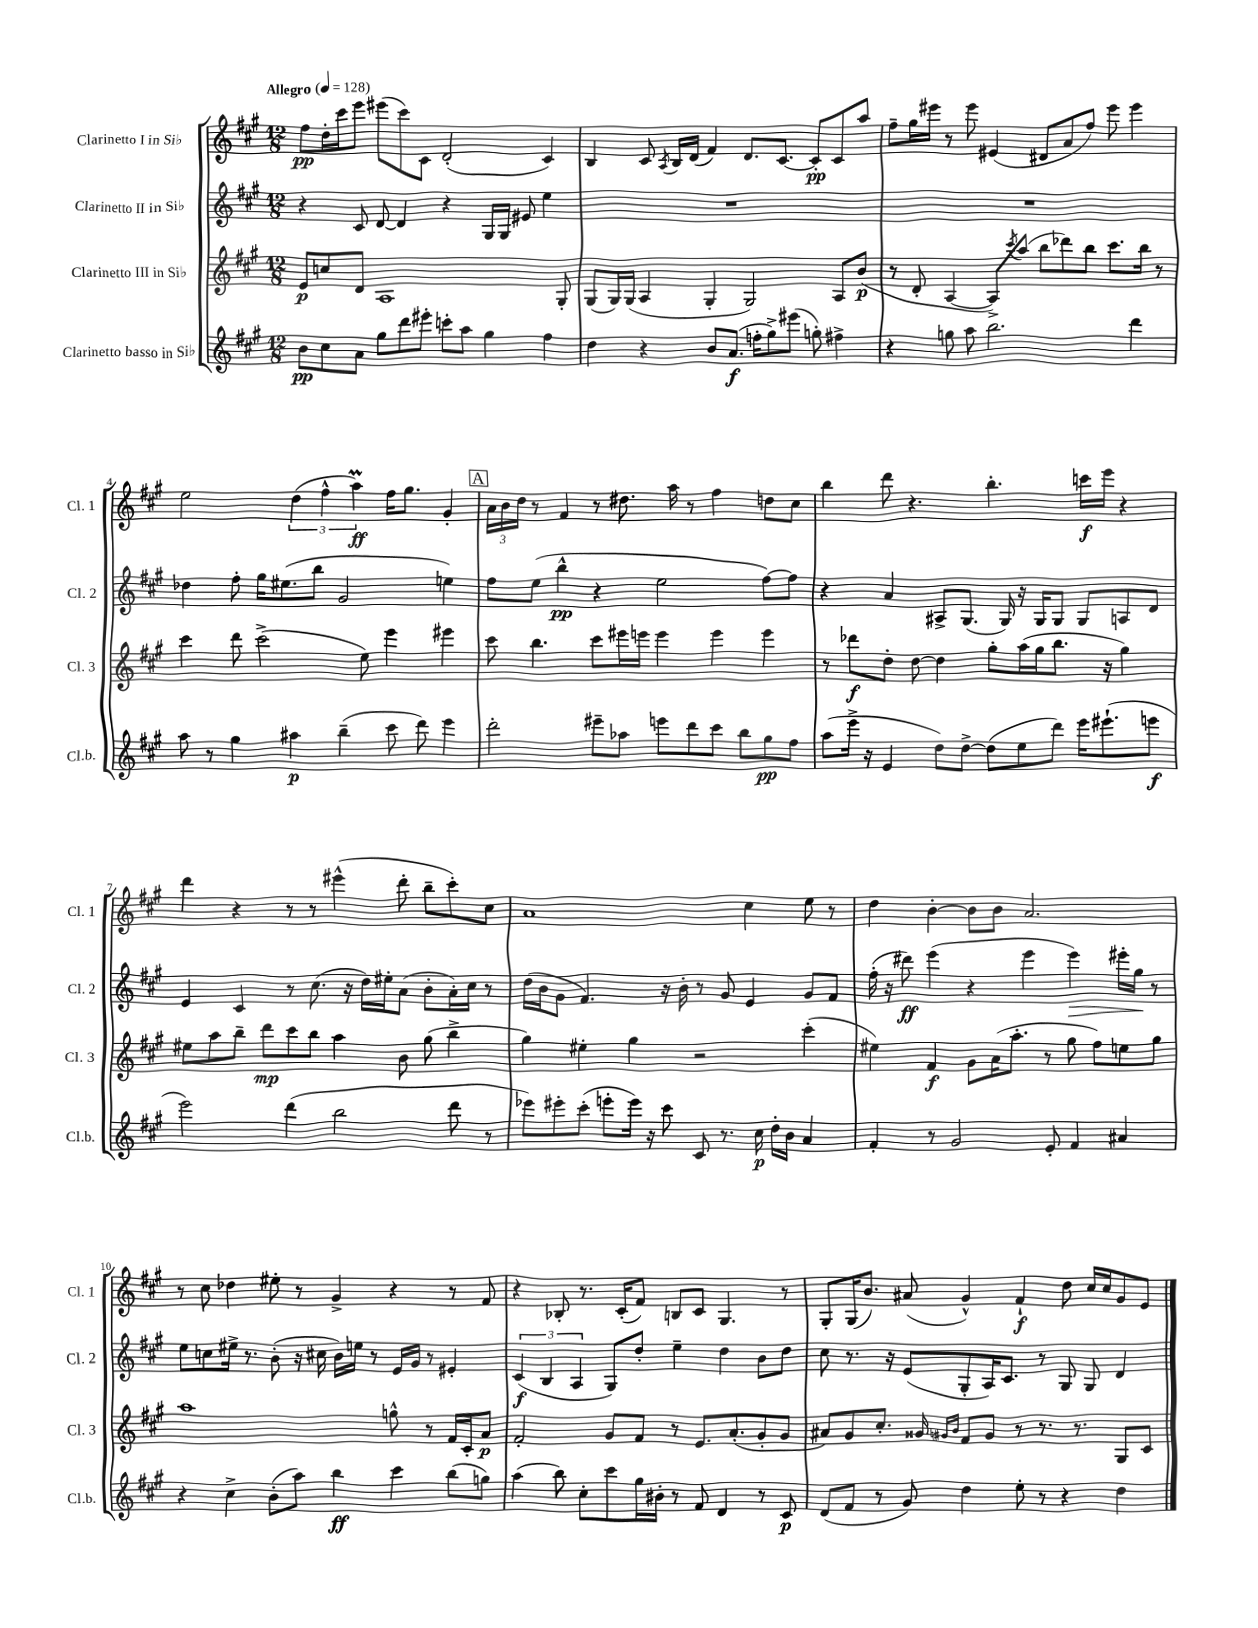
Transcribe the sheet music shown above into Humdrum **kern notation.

**kern	**kern	**kern	**kern
*staff4	*staff3	*staff2	*staff1
*clefG2	*clefG2	*clefG2	*clefG2
*k[f#c#g#]	*k[f#c#g#]	*k[f#c#g#]	*k[f#c#g#]
*M12/8	*M12/8	*M12/8	*M12/8
*MM128	*MM128	*MM128	*MM128
8b	8e	4r	8ff#
8cc#	8cc	.	16dd'
.	.	.	16ccc#
8a	8d	8c#	8eee
8gg#	1A	[8d	(8eee#
8ddd	.	4d]	8ccc#)
8eee#'	.	.	8c#
8ccc'	.	4r	(2d'
8aa	.	.	.
4gg#	.	16G#	.
.	.	16G#	.
.	.	8e#	.
4ff#	.	4ee	4c#)
.	8G#'	.	.
=	=	=	=
4dd	(8G#	1.r	4B
.	16G#)	.	.
.	(16G#	.	.
4r	4A	.	8c#
.	.	.	8qA
.	.	.	16B
.	.	.	(16d
8b	4G#'	.	4f#)
(8.a	.	.	.
.	2G#)	.	8.d
16ff'	.	.	.
8gg#^)	.	.	.
.	.	.	[8.c#
(8eee#	.	.	.
8gg')	.	.	8c#']
4ff#^	8A	.	8c#
.	(8b	.	8aa
=	=	=	=
4r	8r	1.r	8ff#~
.	8d'	.	16gg#
.	.	.	16eee#
8gg	[4A	.	8r
8aa	.	.	8eee#
2.bb	8A^])	.	(4e#
.	8qccc#	.	.
.	(8aa	.	.
.	8bb	.	8d#
.	8ddd-)	.	8a
.	8bb	.	8ff#)
.	8.ccc#	.	8eee#
4ddd	.	.	4eee#
.	16bb	.	.
.	8r	.	.
=	=	=	=
8aa	4ccc#	4dd-	2ee
8r	.	.	.
4gg#	8ddd	8ff#'	.
.	(2ccc#^	16gg#	.
.	.	(8.ee#	.
4aa#	.	.	(6dd
.	.	8bb	.
.	.	.	6ff#^^
(4bb~	.	2g#	.
.	.	.	6aa)
.	8ee)	.	.
8ccc#	4eee	.	16ff#
.	.	.	8.gg#
8ddd)	.	.	.
4eee	4eee#	4ee)	4g#'
=	=	=	=
2ddd'	8ccc#	8ff#	24a
.	.	.	24b
.	.	.	24dd
.	4.bb	(8ee	8r
.	.	4bb^^	4f#
8eee#~	8ccc#	4r	8r
8aa-	16eee#	.	8.dd#
.	16eee	.	.
8eee	4eee	2ee	.
.	.	.	16aa
8ddd	.	.	8r
8ccc#	4eee	.	4ff#
8bb	.	.	.
8gg#	4eee	[8ff#)	8dd
8ff#	.	8ff#]	8cc#
=	=	=	=
(8aa	8r	4r	4bb
16eee^	8ddd-	.	.
16r	.	.	.
4e	8dd'	4a	8ddd
.	[8dd	.	4.r
8dd)	4dd]	8A#^	.
[8dd^	.	(8.G#	.
(8dd]	8gg#'	.	4.bb'
.	.	16G#)	.
8ee	(16aa	16r	.
.	16gg#	16G#	.
8ddd)	8.bb	8G#	.
16eee	.	8G#	16ccc
(8.eee#`	16r	.	16eee
.	4gg#)	8A	4r
8eee	.	8d	.
=	=	=	=
2eee)	8ee#	4e	4ddd
.	8aa	.	.
.	8bb~	4c#	4r
.	8ddd	.	.
(4ddd	8ccc#	8r	8r
.	8bb	(8.cc#	8r
2bb	4aa	.	(4eee#^^
.	.	16r	.
.	.	16dd)	.
.	.	16ee#'	.
.	8b	(8a	8ddd'
.	(8gg#	8b'	8bb~
8ddd	4bb^	16a')	8ccc#')
.	.	16cc#	.
8r	.	8r	8cc#
=	=	=	=
8eee-)	4gg#)	(16dd	1a
.	.	16b	.
8eee#'	.	8g#	.
(8ccc#'	4ee#'	4.f#)	.
8eee'	.	.	.
16eee)	4gg#	.	.
16r	.	.	.
8ccc#	.	16r	.
.	.	16b'	.
8c#	2r	8r	.
8.r	.	8g#	.
.	.	4e	4cc#
16cc#	.	.	.
16dd'	.	.	.
16b	.	.	.
4a	(4ccc#'	8g#	8ee
.	.	8f#	8r
=	=	=	=
4f#'	4ee#)	(16ff#'	4dd
.	.	16r	.
.	.	8ddd#)	.
8r	4f#	(4eee	[4b'
2g#	.	.	.
.	8g#	4r	8b]
.	(16a	.	8b
.	8.aa'	.	.
.	.	4eee	2.a
8e'	8r	.	.
4f#	8gg#	4eee)	.
.	8ff#)	.	.
4a#	8ee	16eee#'	.
.	.	16gg#	.
.	8gg#	8r	.
=	=	=	=
4r	1aa	8ee	8r
.	.	8cc	8cc#
4cc#^	.	16ee#^	4dd-
.	.	8.r	.
(8b'	.	(8b'	8ee#'
8aa)	.	16r	8r
.	.	16cc#	.
4bb	.	16b)	4g#^
.	.	16ee	.
.	.	8r	.
4ccc#	8gg^^	16e	4r
.	.	16g#	.
.	8r	8r	.
(8bb	16f#	4e#'	8r
.	16c#'	.	.
8gg)	8a	.	8f#
=	=	=	=
(4aa	2f#'	(6c#	4r
.	.	6B	.
8bb)	.	.	8B-'
.	.	6A	.
8cc#'	.	.	8.r
8ccc#	8g#	8G#)	.
.	.	.	(16c#'
16gg#	8f#	8dd'	8f#)
16b#'	.	.	.
8r	8r	4ee~	8B
8f#	8.e	.	8c#
4d	.	4dd	4.G#
.	(8.a'	.	.
8r	8g#'	8b	.
8c#	8g#	8dd	8r
=	=	=	=
(8d	8a#)	8cc#	8G#'
8f#	8g#	8.r	(16G#
.	.	.	8.b)
8r	8.cc#'	.	.
.	.	16r	.
8g#)	.	(8e	(8a#
.	16g##	.	.
.	16qqg#	.	.
.	16qqb	.	.
4dd	8f#	8G#'	4g#^^)
.	8g#	16A)	.
.	.	8.c#	.
8ee'	8r	.	4f#`
8r	8.r	8r	.
4r	.	8G#	8dd
.	8.r	.	.
.	.	8G#	16cc#
.	.	.	16cc#
4dd	8G#	4d	8g#
.	8c#	.	8e
==	==	==	==
*-	*-	*-	*-
